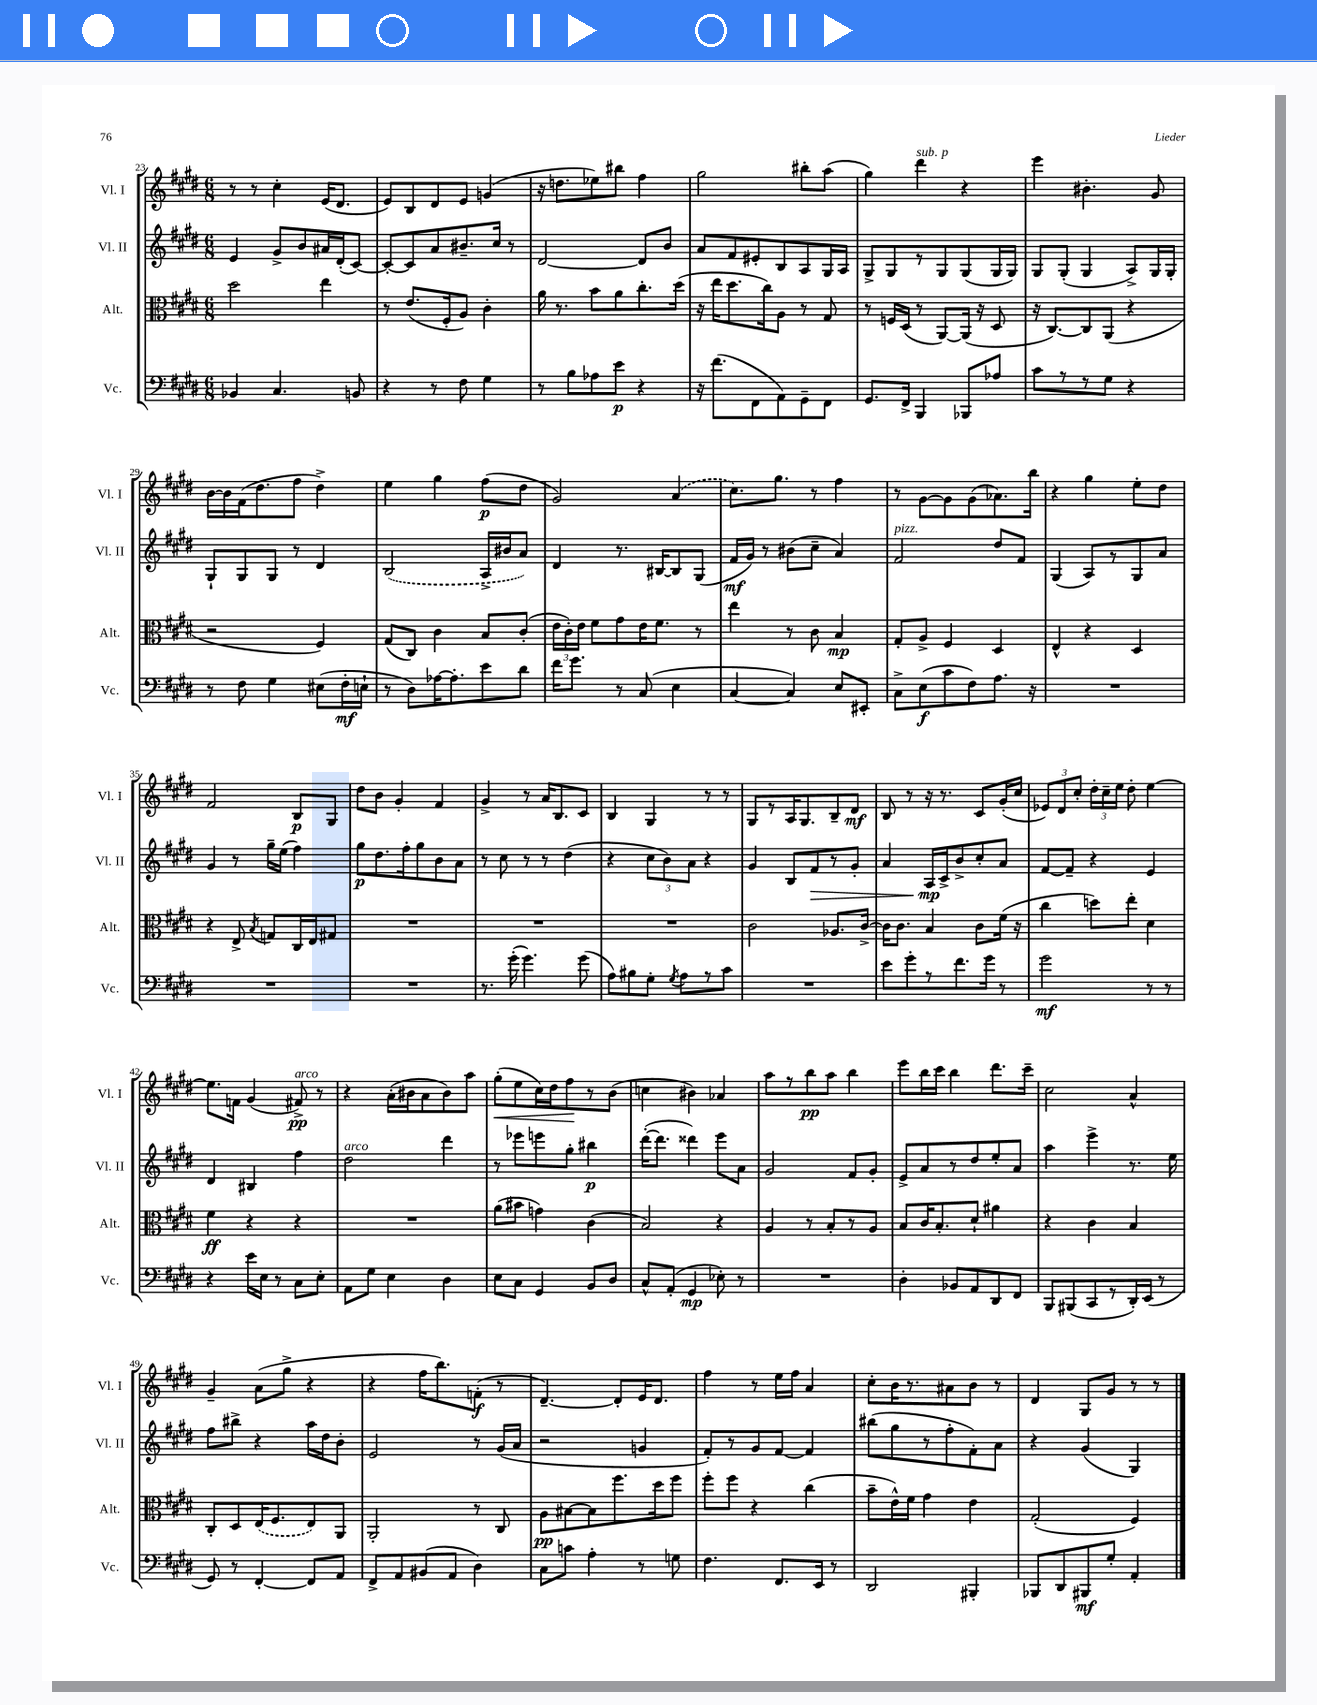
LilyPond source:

<<
\new StaffGroup <<
\new Staff = "s0" \with { instrumentName = "Vl. I" shortInstrumentName = "Vl. I" } {
    \clef treble \key e \major \numericTimeSignature \time 6/8
    \autoBeamOff r8 r8 cis''4-. e'16[( dis'8.] |
    e'8[) b8 dis'8 e'8] g'4( |
    r16 d''8.[ ees''8) bis''8] fis''4 |
    gis''2 bis''8[-. a''8]( |
    gis''4) dis'''4^\markup { \italic "sub. p" } r4 |
    e'''4 bis'4.-. gis'8 |
    b'16[~ b'16 fis'16( dis''8. fis''8] dis''4->) |
    e''4 gis''4 fis''8[\p( dis''8] |
    gis'2) \once \slurDashed a'4( |
    cis''8.[) gis''8.] r8 fis''4 |
    r8 gis'8[~ gis'8 gis'8( aes'8.) b''16] |
    r4 gis''4 e''8[-. dis''8] |
    fis'2 b8[\p gis8] |
    dis''8[ b'8] gis'4-. fis'4 |
    gis'4-> r8 a'16[ b8. cis'8] |
    b4 gis4 r8 r8 |
    gis8[ r8 a16 gis8. b8-- dis'8]\mf |
    b8 r8 r16 r8. cis'8[ gis'16-.( cis''16] |
    \tuplet 3/2 { ees'8[) dis'8 cis''8]-. } \tuplet 3/2 { dis''16[-. cis''16-- e''16] } dis''8-. e''4~ |
    e''8.[ f'16] gis'4( fis'8->\pp^\markup { \italic "arco" }) r8 |
    r4 a'16[-.( bis'16 a'8 bis'8) a''8] |
    gis''8[-.\<( e''8 cis''16) dis''16 fis''8\! r8 b'8]( |
    c''4 bis'4) aes'4 |
    a''8[ r8 b''8\pp a''8] b''4 |
    e'''8[ b''16 cis'''16] b''4 dis'''8.[ cis'''16]-- |
    cis''2 a'4-^ |
    gis'4-- a'8[( gis''8]-> r4 |
    r4 fis''16[ b''8.) f'8]-.\f( r8 |
    dis'4.~--) dis'8[-. e'16 dis'8.] |
    fis''4 r8 e''16[ fis''16] a'4 |
    cis''8[-. b'16 r8. ais'8 b'8] r8 |
    dis'4 gis8[ gis'8] r8 r8 \bar "|." |
}
\new Staff = "s1" \with { instrumentName = "Vl. II" shortInstrumentName = "Vl. II" } {
    \clef treble \key e \major \numericTimeSignature \time 6/8
    \autoBeamOff e'4 gis'8[-> b'8 ais'16 dis'16-.( cis'8]~) |
    cis'8[~-. cis'8 a'8 bis'8.-- cis''16] r8 |
    dis'2~ dis'8[ b'8] |
    a'8[ fis'8 eis'8-. b8 a8 gis16 a16] |
    gis8[-> gis8 r8 gis8 gis8( gis16 gis16]) |
    gis8[ gis8]-.( gis4 a8[->) gis16 gis16]-. |
    gis8[-! gis8 gis8] r8 dis'4 |
    \once \slurDashed b2( a16[-> bis'16 a'8]) |
    dis'4 r8. bis16[~ bis8 gis8]( |
    fis'16[\mf gis'16]) r8 bis'8[( cis''8]-- a'4) |
    fis'2^\markup { \italic "pizz." } dis''8[ fis'8] |
    gis4( a8[) r8 gis8 a'8] |
    gis'4 r8 gis''16[-- e''16]( fis''4) |
    gis''8[\p dis''8. fis''16-. gis''8 b'8 a'8] |
    r8 cis''8 r8 r8 dis''4( |
    r4 \tuplet 3/2 { cis''8[ b'8) a'8] } r4 |
    gis'4 b8[ fis'8\> r8 gis'8]-. |
    a'4 a16[\mp\! cis'16-> b'8-> cis''8-. a'8] |
    fis'8[~ fis'8]-- r4 e'4 |
    dis'4 bis4 fis''4 |
    dis''2^\markup { \italic "arco" } dis'''4 |
    r8 ees'''8[ e'''8 gis''8]-. bis''4\p |
    dis'''16[~-.( dis'''8.] disis'''4) e'''8[ a'8] |
    gis'2 fis'8[ gis'8]-. |
    e'8[-> a'8 r8 dis''8 e''8-. a'8] |
    a''4 e'''4-> r8. e''16 |
    fis''8[ bis''8]-> r4 a''16[ dis''16 b'8]-. |
    e'2 r8 gis'16[( a'16] |
    r2 g'4 |
    fis'8[-.) r8 gis'8 fis'8]~ fis'4 |
    bis''8[( gis''8 r8 fis''8-. fis'8-.) a'8] |
    r4 gis'4( gis4) \bar "|." |
}
\new Staff = "s2" \with { instrumentName = "Alt." shortInstrumentName = "Alt." } {
    \clef alto \key e \major \numericTimeSignature \time 6/8
    \autoBeamOff dis''2 e''4 |
    r8 e'8.[( fis16-. a8]) cis'4-. |
    a'16 r8. b'8[ a'8 cis''8.-. dis''16]( |
    r16 e''16[ dis''8. cis''16) a8] r8 gis8 |
    r8 f16[ dis16]( r8 a,8[~) a,16]( r16 dis8 |
    r16 cis8.[~) cis8 a,8]( r4 |
    r2 fis4) |
    gis8[( cis8]) cis'4 b8[ cis'8]-.( |
    \tuplet 3/2 { e'16[ cis'16-.) e'16] } fis'8[ gis'8 e'16 fis'8.] r8 |
    e''4 r8 cis'8 b4\mp |
    gis8[-. a8]-> fis4 dis4 |
    e4-^ r4 dis4 |
    r4 e8-> \acciaccatura { b8 } g8[ cis16 e16 gis8] |
    R2. |
    R2. |
    R2. |
    cis'2 aes8.[ cis'16]~-> |
    cis'16[ cis'8.] b4 cis'8[ fis'16]( r16 |
    cis''4 d''8[) e''8]-. dis'4 |
    fis'4\ff r4 r4 |
    R2. |
    a'8[( bis'8] g'4) cis'4( |
    b2) r4 |
    a4 r8 b8[-. r8 a8] |
    b8[ cis'16 b8.-. dis'8]-! ais'4 |
    r4 cis'4 b4 |
    cis8[-. dis8 \once \slurDashed e16( fis8. e8) a,8] |
    a,2-. r8 cis8 |
    a8[\pp bis8~ bis8 fis''8. dis''16 fis''8] |
    fis''8[-. fis''8] r4 cis''4( |
    b'8[-- e'16-^) fis'16] gis'4 e'4 |
    gis2-.( fis4) \bar "|." |
}
\new Staff = "s3" \with { instrumentName = "Vc." shortInstrumentName = "Vc." } {
    \clef bass \key e \major \numericTimeSignature \time 6/8
    \autoBeamOff bes,4 cis4. b,8 |
    r4 r8 fis8 gis4 |
    r8 b8[ aes8 e'8]\p r4 |
    r16 fis'8.[( fis,8 a,8) gis,8-- fis,8] |
    gis,8.[ fis,16]-> b,,4 bes,,8[ aes8] |
    cis'8[ r8 r8 gis8] r4 |
    r8 fis8 gis4 eis8[( fis16-.\mf e16]-! |
    r8 dis8[) aes16~ aes8.-. e'8 dis'8] |
    fis'16[ gis'8.] r8 cis8( e4 |
    cis4~ cis4) e8[ eis,8]-. |
    cis8[-> e8\f( cis'8 fis8) a8.] r16 |
    R2. |
    R2. |
    R2. |
    r8. gis'16-.( gis'4.) gis'8( |
    a8[) bis8 gis8]-. \acciaccatura { gis8 } a8[ r8 cis'8] |
    R2. |
    e'8[ gis'8-. r8 fis'8. gis'16] r8 |
    gis'2\mf r8 r8 |
    r4 e'16[ e16] r8 cis8[ e8]-. |
    a,8[ gis8] e4 dis4 |
    e8[ cis8] gis,4 b,8[ dis8] |
    cis8[-^ a,8]-.( gis,4\mp ees8-.) r8 |
    R2. |
    dis4-. bes,8[ a,8 dis,8 fis,8] |
    b,,8[ bis,,8( cis,8 r8 dis,16-.) e,16]( r8 |
    gis,8) r8 fis,4~-. fis,8[ a,8] |
    fis,8[-> a,8 bis,8( a,8] dis4) |
    cis8[ c'8] a4-. r8 g8 |
    fis4. fis,8.[ e,16] r8 |
    dis,2 bis,,4-. |
    bes,,8[ dis,8 bis,,8\mf gis8]-. a,4-. \bar "|." |
}
>>
>>
\layout { \context { \Score currentBarNumber = #23 } }
